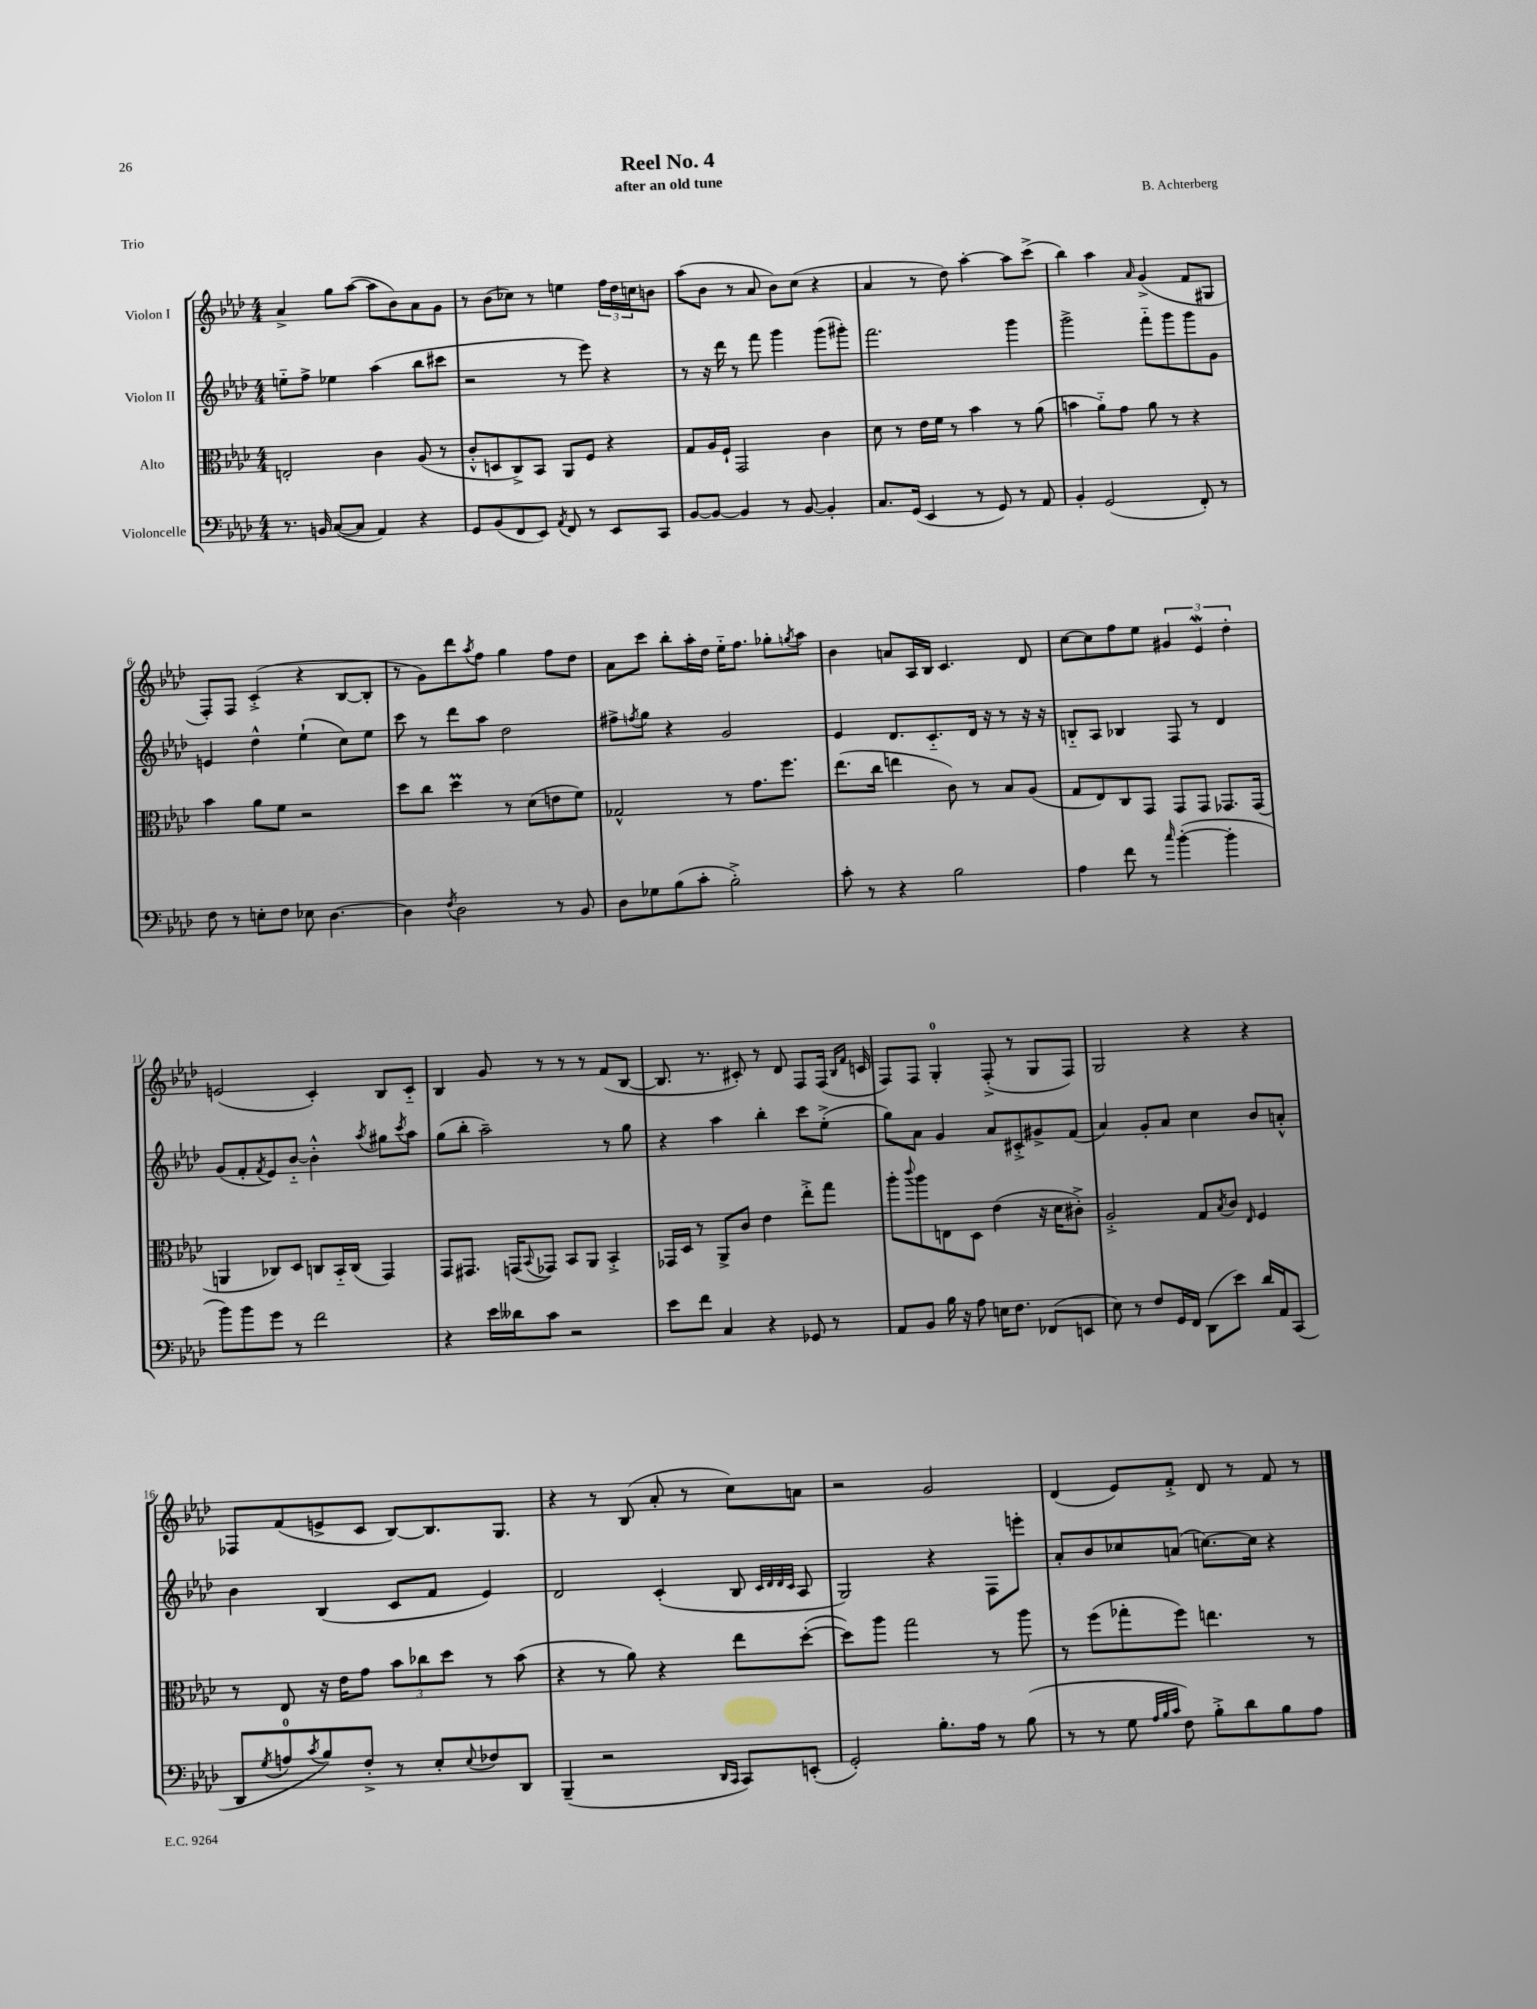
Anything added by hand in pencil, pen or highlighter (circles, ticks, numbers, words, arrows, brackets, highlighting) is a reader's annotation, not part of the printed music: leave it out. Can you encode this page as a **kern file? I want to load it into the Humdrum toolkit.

**kern	**kern	**kern	**kern
*part4	*part3	*part2	*part1
*staff4	*staff3	*staff2	*staff1
*I"Violoncelle	*I"Alto	*I"Violon II	*I"Violon I
*clefF4	*clefC3	*clefG2	*clefG2
*k[b-e-a-d-]	*k[b-e-a-d-]	*k[b-e-a-d-]	*k[b-e-a-d-]
*M4/4	*M4/4	*M4/4	*M4/4
=1	=1	=1	=1
8.r	2En'/	8een\L	4a-^/
.	.	8ff^\J	.
16BBn/	.	.	.
([8C/L	.	4ee-X\	8gg\L
8C/J]	.	.	([8aa-\J
4AA-/)	4c\	(4aa-\	8aa-\L]
.	.	.	8b-\)
4r	(8A-/	8bb-\L	8a-\
.	8r	8ccc#X\J	8g\J
=2	=2	=2	=2
8GG/L	8c'^^/L	2r	8r
(8BB-/	8Dn/	.	(8b-\L
8FF/	8C^/)	.	8cc-X\J)
8EE-/J)	8BB-/J	.	8r
8qAA-/	.	.	.
8FF/	8AA-/L	8r	4een\
8r	8F/J	8eee-\)	.
8EE-/L	4r	4r	24ff\LL
.	.	.	24dd-\
.	.	.	24ccn\J
8CC/J	.	.	8bn\J
=3	=3	=3	=3
[8BB-/L	8G/L	8r	(8aa-\L
8BB-/J_	16A-/L	16r	8b-\J
.	16F`/JJ	16ddd-\	.
4BB-/]	2GG/	8r	8r
.	.	8fff\	8a-/
8r	.	4ggg\	8b-\L)
[8BB-/	.	.	(8cc\J
4BB-'/]	4c\	(8ggg\L	4r
.	.	8ggg#X'\J)	.
=4	=4	=4	=4
8.C/L	8d-\	2.fff\	4a-/
.	8r	.	.
(16GG/Jk	.	.	.
4EE-/	16e-\LL	.	8r
.	16f\JJ	.	.
.	8r	.	8dd-\)
8r	4b-\	.	[4aa-'\
8GG/)	.	.	.
8r	8r	4ggg\	8aa-\L]
8AA-/	(8a-\	.	(8ccc^\J
=5	=5	=5	=5
4BB-'/	4bn\	2ggg^\	4bb-\)
(2GG/	8a-\L)	.	4aa-\
.	8g\J	.	.
.	.	.	16qqa-/
.	8a-\	8fff\L	(4g^/
.	8r	8ggg\	.
8FF'/)	4r	8ggg\	8f/L
8r	.	8g\J	8G#X/J
!!LO:LB:g=z
=6	=6	=6	=6
8F\	4b-\	4en/	8F'/L)
8r	.	.	8F/J
8En'\L	8a-\L	4dd-^^\	(4c'^/
8F\J	8f\J	.	.
8E-X\	2r	(4ee-`\	4r
[4.D-\	.	.	.
.	.	8cc\L)	[8B-/L
.	.	8ee-\J	8B-'/J]
=7	=7	=7	=7
4D-\]	8dd-\L	8ccc\	8r
.	8cc\J	8r	8g\L)
8qF/	.	.	.
2D-\	4dd-M\	8ddd-\L	8ddd-\
.	.	.	8qaa-/
.	.	8aa-\J	8ff\J
.	8r	2dd-\	4gg\
.	(8d-\L	.	.
8r	8en\	.	8ff\L
8BB-/	8f\J)	.	8dd-\J
=8	=8	=8	=8
8D-\L	2G-X^^/	8ff#X^\L	8a-\L
.	.	8qffn/	.
8G-X\	.	8gg\J	8ccc\J
(8B-\	.	4r	8bb-'\L
8c'\J	.	.	16aa-'\L
.	.	.	16dd-\JJ
2B-'^\)	8r	2g/	16ee-\KL
.	.	.	8.ff\J
.	8.g\L	.	.
.	.	.	8gg-X'\L
.	8.ff\J	.	.
.	.	.	8qggn/
.	.	.	8aa-\J
=9	=9	=9	=9
8c'\	(8.ee-\L	4e-/	4b-\
8r	.	.	.
.	16cc\Jk	.	.
4r	4een\	8.d-/L	8an/L
.	.	.	16A-/L
.	.	8.c/	16B-/JJ
2B-\	8c\)	.	4.c/
.	8r	16d-/Jk	.
.	.	16r	.
.	8B-/L	8r	.
.	(8A-/J	16r	8d-/
.	.	16r	.
=10	=10	=10	=10
4A-\	8G/L	8Bn/L	[8cc\L
.	8E-/)	8A-/J	8cc\]
8f\	8C/	4B-X/	8ff\
8r	8GG/J	.	8ee-\J
16qqcc/	.	.	.
([4b-'\	8GG/L	8F/	6g#X/
.	8GG/J	8r	.
.	.	.	6e-W/
4b-'\]	8.GG-X/L	4d-/	.
.	.	.	6dd-'\
.	(16GG-/Jk	.	.
!!LO:LB:g=z
=11	=11	=11	=11
8b-\L)	4AAn/	(8g/L	(2en/
8b-\	.	8f'/	.
.	.	8qf/	.
8g\J	8C-X/L)	8e-/)	.
8r	8D-/J	[8b-/J	.
2f\	8Cn/L	4b-'^^\]	4c'/)
.	16BB-/L	.	.
.	(16C/JJ	.	.
.	.	8qaa-/	.
.	4GG/)	8gg#X\L	8B-/L
.	.	8qccc/	.
.	.	8aa-\J	8c/J
=12	=12	=12	=12
4r	8GG/L	(8gg\L	4B-/
.	8.GG#X/J	8bb-'\J	.
16e-\LL	.	2aa-~\)	8g/
16d--X\J	(16GGn/KL	.	.
.	8qqBB-/	.	.
8c\J	8GG-X/J)	.	8r
2r	8BB-/L	.	8r
.	8AA-/J	.	8r
.	4BB-'^/	8r	(8f/L
.	.	8gg\	[8B-/J
=13	=13	=13	=13
8e-\L	16GG-X/LL	4r	8.B-/]
.	16D-/JJ	.	.
8f\J	8r	.	.
.	.	.	8.r
4C/	8AA-^/L	4aa-\	.
.	8c/J	.	8c#X'/)
4r	4e-\	4bb-'\	8r
.	.	.	8d-/
8GG-X/	8ee-'^\L	8ccc\L	8F/L
8r	8gg\J	(8ee-'^\J	(16F/Jk
.	.	.	16qqB-/LL
.	.	.	16qqf/JJ
.	.	.	16cn/
=14	=14	=14	=14
8AA-/L	8aa-'\L	8gg\L)	8F/L)
.	8qqccc/	.	.
8BB-/J	8aa-\	8a-\J	8F/J
16B-\	8En\	4g/	4G'/
16r	.	.	.
8A-\	8D-\J	.	.
16En\KL	(4e-\	8a-/L	(8F'^/
8.F\J	.	.	.
.	.	8c#X'^/	8r
(8FF-X/L	16r	8g#X^/	8G/L
.	16d-\KL	.	.
8EEn/J	8c#X'^\J)	(8f/J	8F/J)
=15	=15	=15	=15
8E-\)	2A-'^/	4a-/)	2G/
8r	.	.	.
8F/L	.	8g'/L	.
16GG/L	.	8a-/J	.
16FF/JJ	.	.	.
(8DD-\L	8G/L	4cc\	4r
.	8qB-/	.	.
8e-\J)	8c/J	.	.
.	16qqE-/	.	.
16d-/LL	4F/	8b-/L	4r
16AA-/J	.	.	.
(8CC/J	.	8an'^^/J	.
!!LO:LB:g=z
=16	=16	=16	=16
8DD-/L	8r	4b-\	8F-X/L
8qG/	.	.	.
8An/	8E-/	.	(8f/
8qc/	.	.	.
8B-/)	16r	(4B-/	8en^/
.	16e-\KL	.	.
8F'^/J	8g\J	.	8c/J
8r	12b-\L	8c/L	[8B-/L)
.	12cc-X\	.	.
8E-'/L	.	8f/J	8.B-/]
.	12dd-\J	.	.
8qqE-/	.	.	.
8F-X/	8r	4e-/)	.
.	.	.	8.G/J
8DD-/J	(8b-\	.	.
=17	=17	=17	=17
(4BBB-~/	4r	2d-/	4r
2r	8r	.	8r
.	8a-\)	.	(8B-/
.	4r	(4c'/	8a-'/
.	.	.	8r
16qqDD-/LL	.	.	.
16qqCC/JJ	.	.	.
8CC/L)	8ee-\L	8B-/	8cc\L)
.	.	32qqc/LLL	.
.	.	32qqd-/	.
.	.	32qqd-/	.
.	.	32qqc/JJJ	.
(8EEn'/J	([8dd-'\J	8A-/	8an\J
=18	=18	=18	=18
2GG'/)	8dd-\L])	2G/)	2r
.	8aa-\J	.	.
.	2gg\	.	.
8.B-'\L	.	4r	2g/
16A-\Jk	.	.	.
8r	8r	8F\L	.
(8B-\	8aa-\	8eeen'\J	.
=19	=19	=19	=19
8r	8r	8a-'/L	(4d-/
8r	(8ff\L	8b-/	.
8G\	8gg-X'\	8cc-X/	8e-/L)
32qqA-/LLL	.	.	.
32qqB-/	.	.	.
32qqc/JJJ	.	.	.
8F\)	8ff\J)	(8an/J	8f'^/J
8B-'^\L	4.een\	[8.ccn\L)	8d-/
8d-\	.	.	8r
.	.	16cc\Jk]	.
8B-\	.	4r	8f/
8A-\J	8r	.	8r
==	==	==	==
*-	*-	*-	*-
